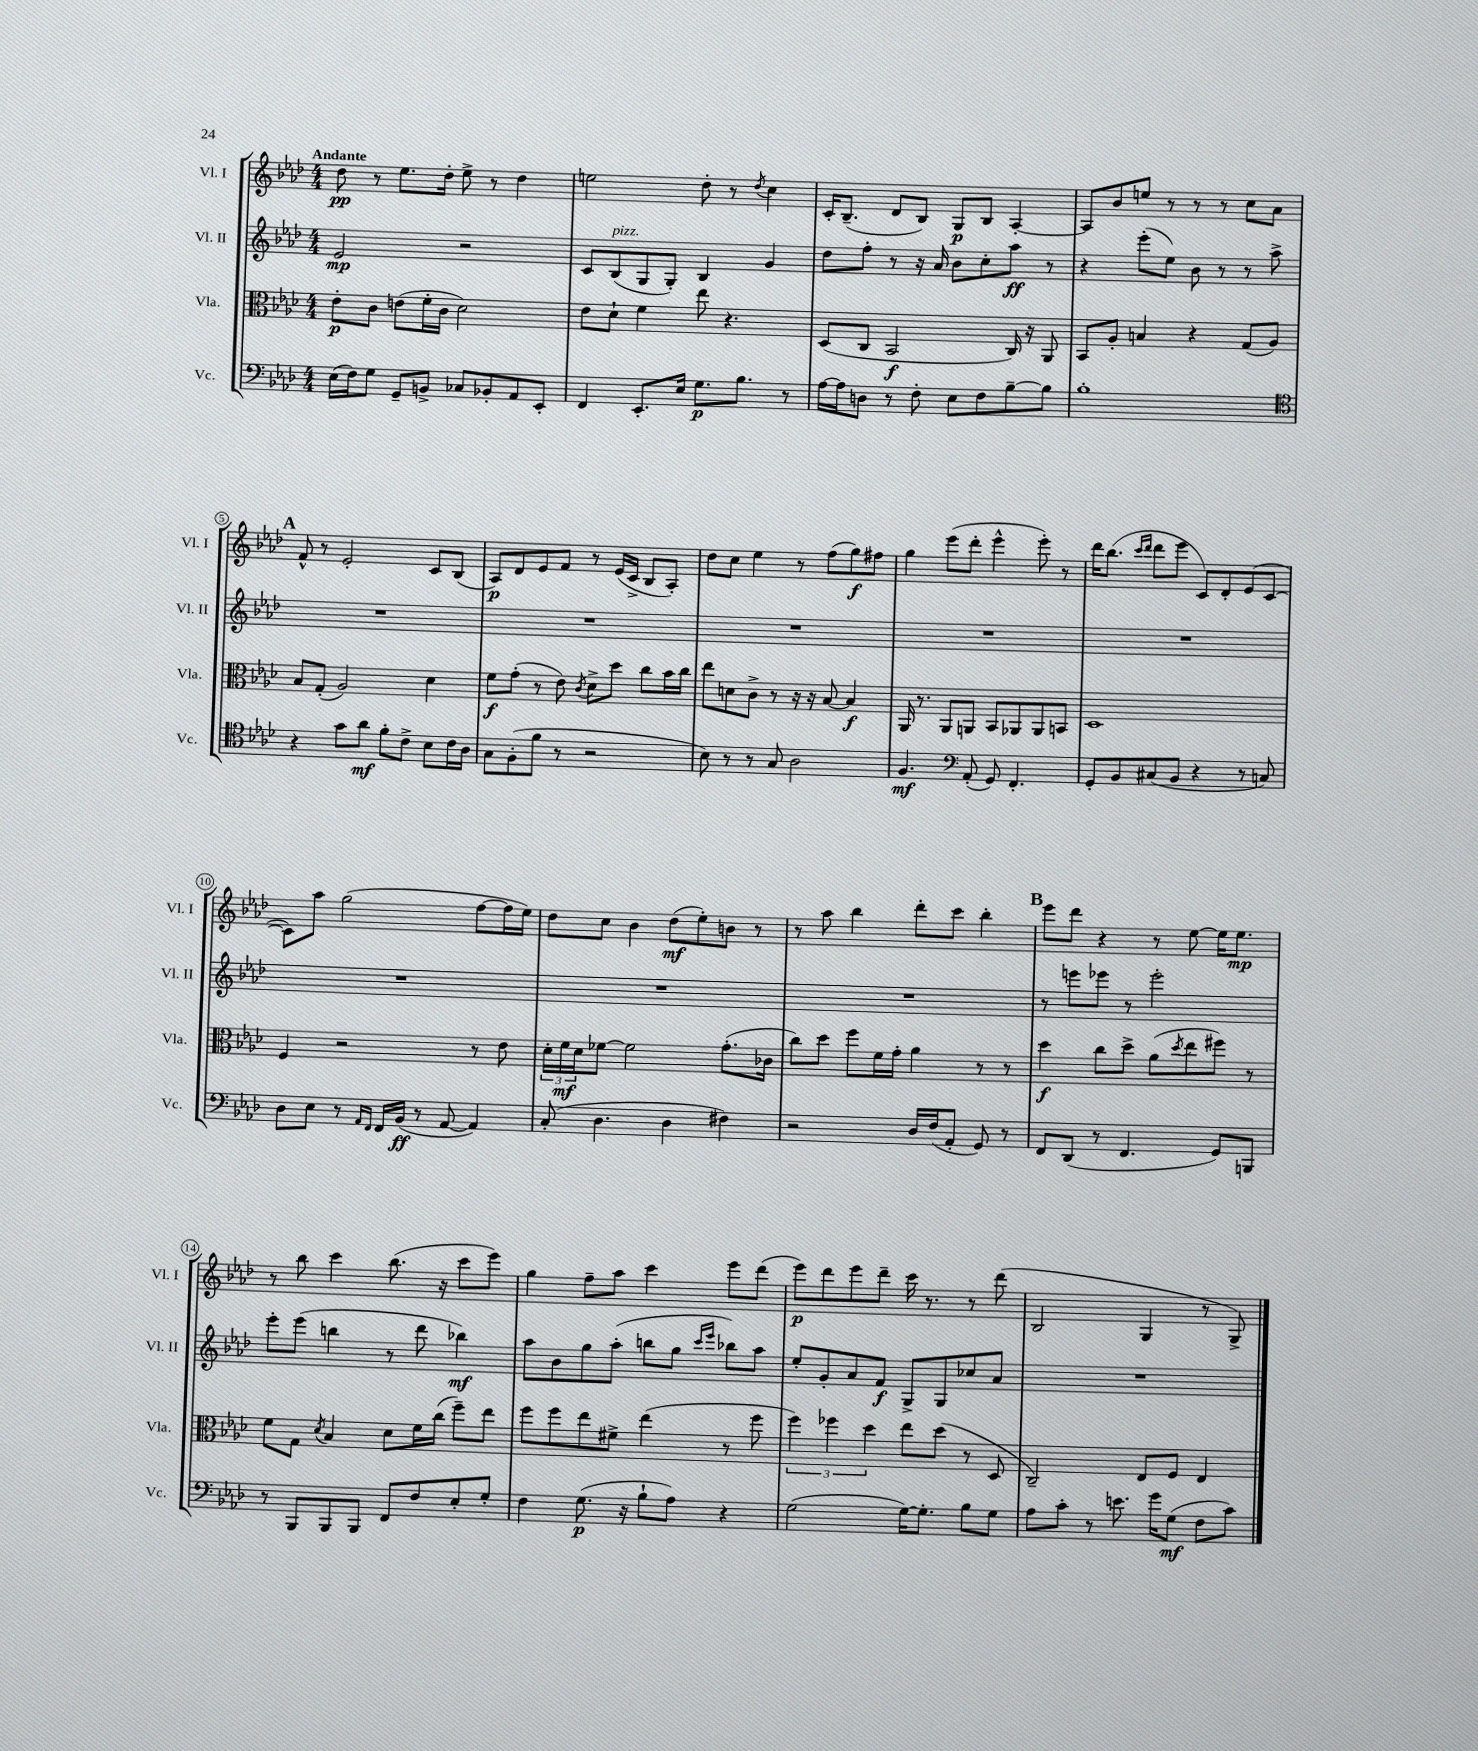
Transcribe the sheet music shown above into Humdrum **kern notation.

**kern	**kern	**kern	**kern
*staff4	*staff3	*staff2	*staff1
*clefF4	*clefC3	*clefG2	*clefG2
*k[b-e-a-d-]	*k[b-e-a-d-]	*k[b-e-a-d-]	*k[b-e-a-d-]
*M4/4	*M4/4	*M4/4	*M4/4
(16E-\LL	8e-'\L	2e-/	8dd-\
16F\J)	.	.	.
8G\J	8c\J	.	8r
8GG~/L	(8e\L	.	8.ee-\L
8BB^/J	16f'\L	.	.
.	16c\JJ	.	16dd-'\Jk
8C-/L	2d-\)	2r	8ee-^\
8BB-'/	.	.	8r
8AA-/	.	.	4dd-\
8EE-'/J	.	.	.
=	=	=	=
4FF/	8e-\L	8c/L	2ee\
.	8d-`\J	(8B-/	.
8.EE-'/L	4f\	8G/	.
.	.	8G'/J)	.
16E-/Jk	.	.	.
8.G\L	8ee-\	4B-/	8dd-'\
.	4.r	.	8r
8.B-\J	.	.	.
.	.	.	8qdd-/
.	.	4g/	4cc\
8r	.	.	.
=	=	=	=
[16A-\LL	(8D-/L	8dd-\L	16c'/LK
16A-\]J	.	.	(8.B-~/J
8D\J	8C/J	8ff'\J	.
8r	2BB-/	8r	8d-/L
8F'\	.	16r	8B-/J)
.	.	16a-/	.
8E-\L	.	8b-\L	8G/L
8F\	.	8cc'\	8B-/J
[8B-~\	16C/)	8aa-\J	[4A-'/
.	16r	.	.
8B-\]J	8AA-/	8r	.
=	=	=	=
1B-'	8BB-/L	4r	8A-/]L
.	8A-'/J	.	8b-/
.	4B/	(8eee-'\L	8ee/J
.	.	8ee-\J)	8r
.	4r	8b-\	8r
.	.	8r	8r
.	(8G/L	8r	8cc\L
.	8A-/J)	8aa-^\	8a-\J
=	=	=	=
*clefC4	*	*	*
4r	8B-/L	1r	8f^^/
.	(8G'/J	.	8r
8g\L	2A-/)	.	2e-'/
8a-\J	.	.	.
8f'\L	.	.	.
8c^\J	.	.	.
8B-\L	4d-\	.	8c/L
16c\L	.	.	(8B-/J
16A-\JJ	.	.	.
=	=	=	=
8G\L	8f\L	1r	8A-/L)
(8F'\	(8g'\J	.	8d-/
8f\J	8r	.	8e-/
8r	8e-\)	.	8f/J
.	8qc/	.	.
2r	8d-^\L	.	8r
.	8dd-\J	.	(16e-/LL
.	.	.	16c^/JJ
.	8cc\L	.	8B-/L
.	16b-\L	.	8A-'/J)
.	16cc\JJ	.	.
=	=	=	=
8B-\)	8ee-\L	1r	8dd-\L
8r	8d\	.	8cc\J
8r	8c^\J	.	4ee-\
8G/	8r	.	.
2A-\	16r	.	8r
.	16r	.	.
.	[8B-/	.	(8ff\L
.	4B-/]	.	8gg\)
.	.	.	8ff#\J
=	=	=	=
4.F/	16AA-/	1r	4gg\
.	8.r	.	.
.	8AA-/L	.	(8eee-\L
*clefF4	*	*	*
(8AA-'/	8AA/J	.	8ddd-'\J
8GG/)	8BB-/L	.	4eee-^^\
4.FF'/	8AA-/	.	.
.	8AA-/	.	8eee-'\)
.	8BB/J	.	8r
=	=	=	=
8GG'/L	1D-	1r	16ddd-\LK
.	.	.	(8.bb-\J
8BB-/	.	.	.
.	.	.	16qqccc/LL
.	.	.	16qqddd-/JJ
(8C#/	.	.	8ddd-\L
8BB-/J	.	.	8eee-\J
4r	.	.	8c/L)
.	.	.	8d-'/
8r	.	.	(8e-/
8C/)	.	.	[8c/J
=	=	=	=
8D-\L	4F/	1r	8c\]L)
8E-\J	.	.	8aa-\J
8r	2r	.	(2gg\
16qqAA-/LL	.	.	.
16qqFF/JJ	.	.	.
16FF/LL	.	.	.
(16BB-/JJ	.	.	.
8r	.	.	.
[8AA-/	.	.	.
4AA-/])	8r	.	[8ff\L
.	8e-\	.	16ff\]L
.	.	.	16ee-\JJ)
=	=	=	=
(8C'/	24d-'\LL	1r	8dd-\L
.	24f\	.	.
.	24d-\J	.	.
4.D-\	[8f-\J	.	8cc\J
.	2f-\]	.	4b-\
4D-\	.	.	(8dd-\L
.	.	.	8ee-'\)
4F#\)	(8.g'\L	.	8b\J
.	.	.	8r
.	16c-\Jk	.	.
=	=	=	=
2r	8cc\L)	1r	8r
.	8dd-\J	.	8aa-\
.	8ff\L	.	4bb-\
.	16f\L	.	.
.	16g'\JJ	.	.
16D-/LL	4a-\	.	8ddd-'\L
(16F/J	.	.	.
8AA-'/J	.	.	8ccc\J
8GG/)	8r	.	4bb-'\
8r	8r	.	.
=	=	=	=
8FF/L	4dd-\	8r	8eee-\L
(8DD-/J	.	8eee\L	8ddd-\J
8r	8cc\L	8eee-\J	4r
4.FF/	8dd-^\J	8r	.
.	(8a-\L	2eee-'\	8r
.	8qdd-/	.	.
.	8ee-\	.	[8ee-\
8GG/L)	8ff#\J)	.	16ee-\]LK
.	.	.	8.ee-\J
8BBB/J	8r	.	.
=	=	=	=
8r	8f\L	8eee-'\L	8r
8BBB-/L	8G\J	(8eee-\J	8bb-\
.	8qd-/	.	.
8BBB-/	4B-/	4bb\	4ccc\
8BBB-/J	.	.	.
8FF/L	8d-\L	8r	(8.bb-\
8F/	16f\L	8ddd-\	.
.	(16cc\JJ	.	16r
8E-'/	8ff~\L)	4bb-\)	8ccc\L
8G'/J	8ee-\J	.	8eee-\J)
=	=	=	=
4F\	8ff\L	8aa-\L	4gg\
.	8ff\	8b-\	.
(8.G\	8ee-\	8gg\	8ff~\L
.	8f#^\J	(8aa-'\J	8aa-\J
16r	.	.	.
8B-`\L	(4ee-\	8bb\L	4ccc\
8A-\J)	.	8gg\J	.
.	.	16qqccc/LL	.
.	.	16qqeee-/JJ	.
4r	8r	8bb-\L)	8eee-\L
.	8ff\	8aa-\J	(8ddd-\J
=	=	=	=
(2G\	6ff\)	8ee-'/L	8eee-\L)
.	.	8g'/	8ddd-\
.	6ff-\	.	.
.	.	8a-/	8eee-\
.	6dd-\	.	.
.	.	8f/J	8ddd-~\J
[16G\LK)	8ee-\L	8G^/L	16ccc\
8.G'\]J	.	.	8.r
.	(8dd-\J	8G/	.
8B-\L	8r	8cc-/	8r
8G\J	8D-/	8a-/J	(8ddd-\
=	=	=	=
8A-\L	2C~/)	1r	2B-/
8c'\J	.	.	.
8r	.	.	.
8.e\	.	.	.
.	8E-/L	.	4G/
16g\LK	.	.	.
(8G\J	8F/J	.	.
8F\L	4E-/	.	8r
8c\J)	.	.	8G^/)
==	==	==	==
*-	*-	*-	*-
